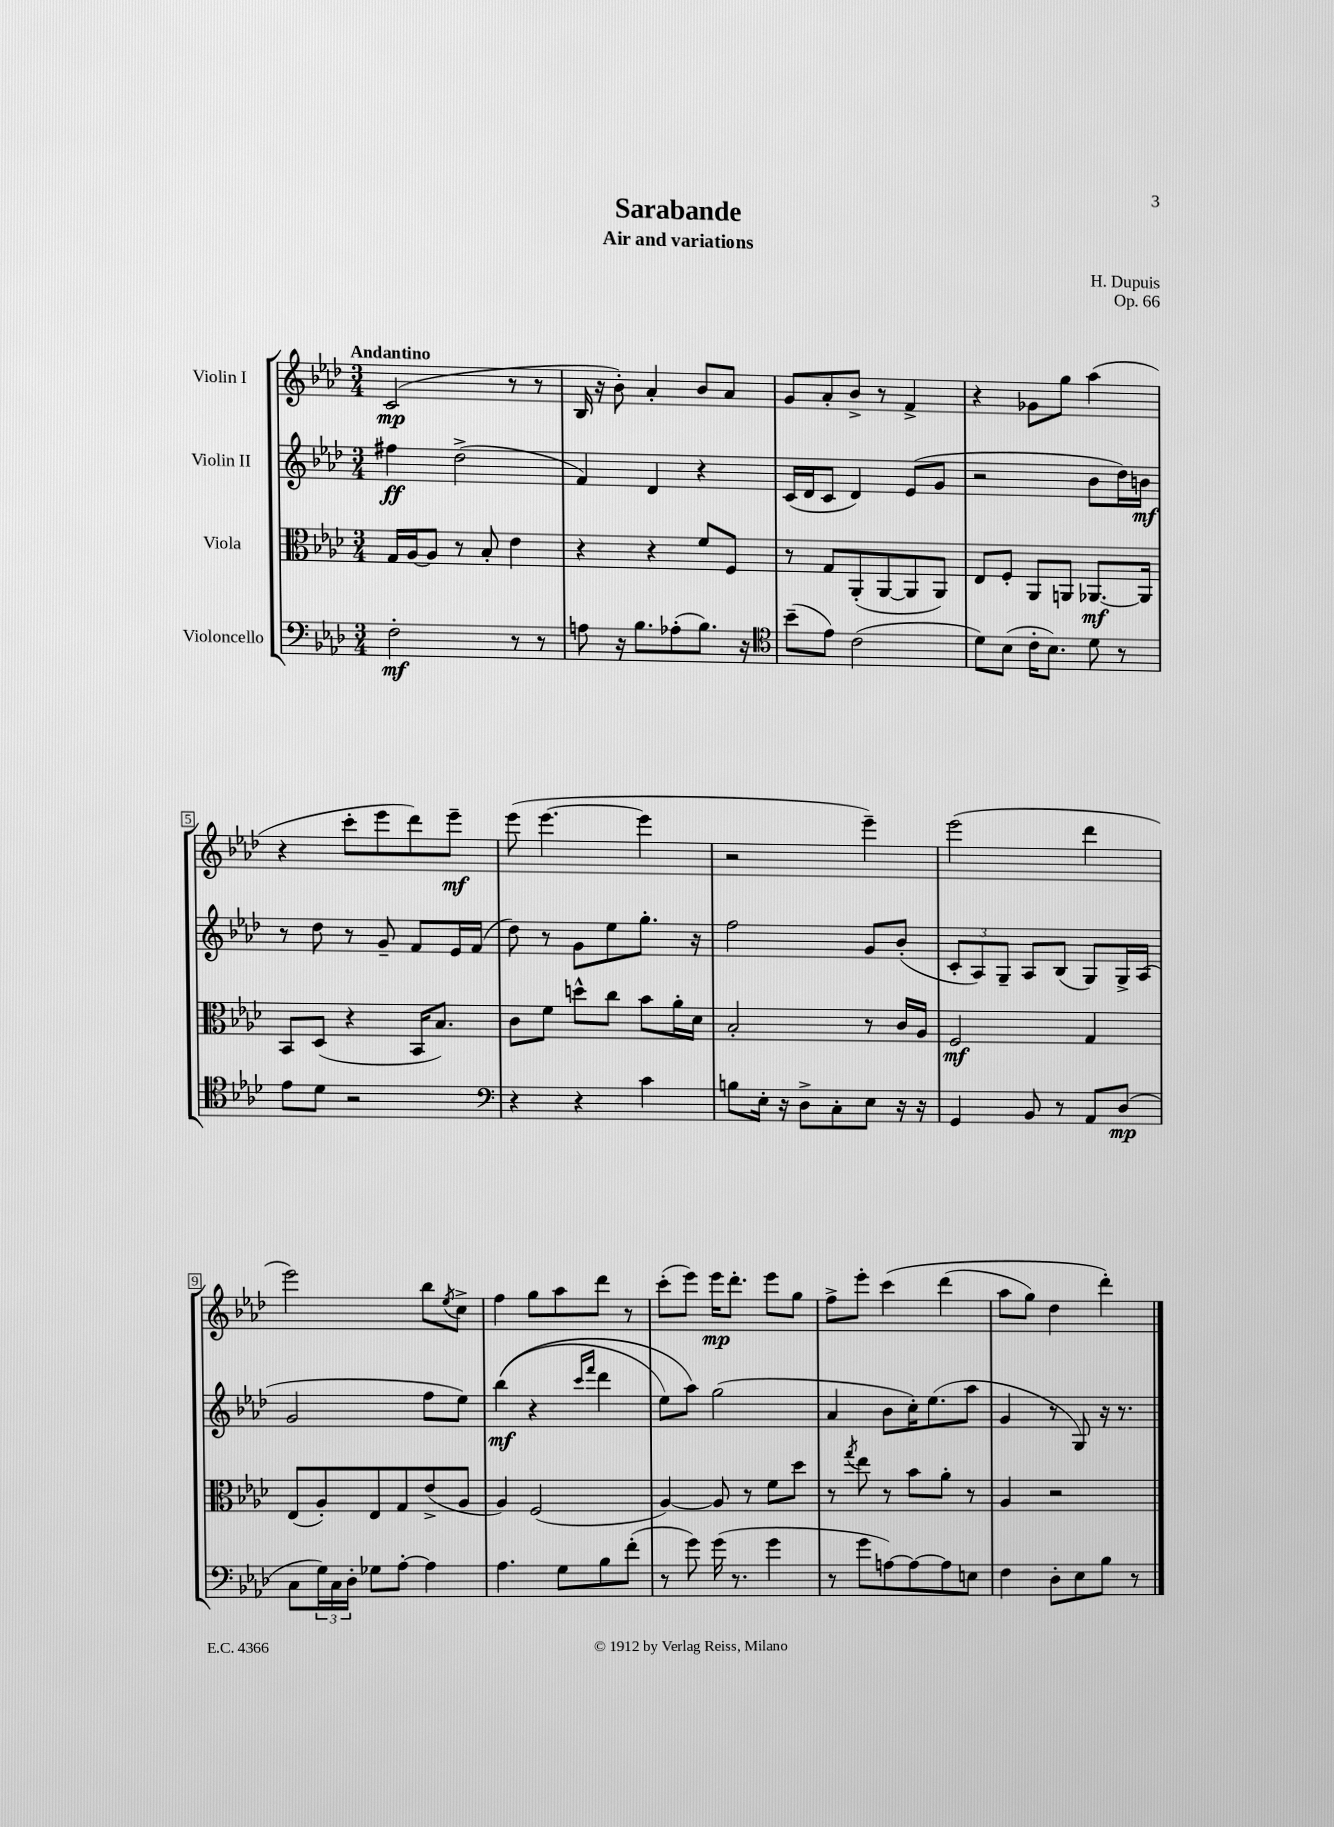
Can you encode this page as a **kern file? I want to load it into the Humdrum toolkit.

**kern	**dynam	**kern	**dynam	**kern	**dynam	**kern	**dynam
*part4	*part4	*part3	*part3	*part2	*part2	*part1	*part1
*staff4	*staff4	*staff3	*staff3	*staff2	*staff2	*staff1	*staff1
*I"Violoncello	*	*I"Viola	*	*I"Violin II	*	*I"Violin I	*
*clefF4	*	*clefC3	*	*clefG2	*	*clefG2	*
*k[b-e-a-d-]	*	*k[b-e-a-d-]	*	*k[b-e-a-d-]	*	*k[b-e-a-d-]	*
*M3/4	*	*M3/4	*	*M3/4	*	*M3/4	*
=1	=1	=1	=1	=1	=1	=1	=1
!	!	!	!	!	!	!LO:TX:a:B:t=Andantino	!
2F'\	mf	16G/LL	.	4ff#X\	ff	(2c/	mp
.	.	[16A-/J	.	.	.	.	.
.	.	8A-/J]	.	.	.	.	.
.	.	8r	.	(2dd-^\	.	.	.
.	.	8B-'/	.	.	.	.	.
8r	.	4e-\	.	.	.	8r	.
8r	.	.	.	.	.	8r	.
=2	=2	=2	=2	=2	=2	=2	=2
8An\	.	4r	.	4f/)	.	16B-/	.
.	.	.	.	.	.	16r	.
16r	.	.	.	.	.	8b-'\)	.
8.B-\L	.	.	.	.	.	.	.
.	.	4r	.	4d-/	.	4a-'/	.
(8A-X'\	.	.	.	.	.	.	.
8.B-\J)	.	8f/L	.	4r	.	8b-/L	.
.	.	8F/J	.	.	.	8a-/J	.
16r	.	.	.	.	.	.	.
=3	=3	=3	=3	=3	=3	=3	=3
*clefC4	*	*	*	*	*	*	*
(8b-~\L	.	8r	.	(16c/LL	.	8g/L	.
.	.	.	.	16d-/J	.	.	.
8e-\J)	.	8G/L	.	8c/J	.	8a-'/	.
(2c\	.	(8AA-'/	.	4d-/)	.	8b-^/J	.
.	.	[8AA-/	.	.	.	8r	.
.	.	8AA-/]	.	(8e-/L	.	4f^/	.
.	.	8AA-/J)	.	8g/J	.	.	.
=4	=4	=4	=4	=4	=4	=4	=4
8d-\L)	.	8E-/L	.	2r	.	4r	.
(8B-\J	.	8F'/J	.	.	.	.	.
16c'\KL	.	8AA-/L	.	.	.	8g-X\L	.
8.B-\J)	.	.	.	.	.	.	.
.	.	8AAn/J	.	.	.	8gg\J	.
8d-\	.	[8.AA-X/L	mf	8b-\L	.	(4aa-\	.
8r	.	.	.	16dd-\L)	.	.	.
.	.	16AA-/Jk]	.	16bn\JJ	mf	.	.
!!LO:LB:g=z
=5	=5	=5	=5	=5	=5	=5	=5
8e-\L	.	8BB-/L	.	8r	.	4r	.
8d-\J	.	(8D-/J	.	8dd-\	.	.	.
2r	.	4r	.	8r	.	8ccc'\L	.
.	.	.	.	8g~/	.	8eee-\	.
.	.	16BB-/KL	.	8f/L	.	8ddd-\)	.
.	.	8.B-/J)	.	.	.	.	.
.	.	.	.	16e-/L	.	8eee-~\J	mf
.	.	.	.	(16f/JJ	.	.	.
=6	=6	=6	=6	=6	=6	=6	=6
*clefF4	*	*	*	*	*	*	*
4r	.	8c\L	.	8dd-\)	.	(8eee-\	.
.	.	8f\J	.	8r	.	[4.eee-\	.
4r	.	8ddn^^\L	.	8g\L	.	.	.
.	.	8cc\J	.	8ee-\	.	.	.
4c\	.	8b-\L	.	8.gg'\J	.	4eee-\]	.
.	.	16a-'\L	.	.	.	.	.
.	.	16d-\JJ	.	16r	.	.	.
=7	=7	=7	=7	=7	=7	=7	=7
8Bn\L	.	2B-'/	.	2ff\	.	2r	.
16E-'\Jk	.	.	.	.	.	.	.
16r	.	.	.	.	.	.	.
8D-^\L	.	.	.	.	.	.	.
8C'\	.	.	.	.	.	.	.
8E-\J	.	8r	.	8g/L	.	4eee-~\)	.
16r	.	16c/LL	.	(8b-'/J	.	.	.
16r	.	16A-/JJ	.	.	.	.	.
=8	=8	=8	=8	=8	=8	=8	=8
4GG/	.	2F/	mf	12c'/L	.	(2eee-\	.
.	.	.	.	12A-/)	.	.	.
.	.	.	.	12G~/J	.	.	.
8BB-/	.	.	.	8A-/L	.	.	.
8r	.	.	.	(8B-/J	.	.	.
8AA-/L	.	4G/	.	8G/L)	.	4ddd-\	.
(8D-/J	mp	.	.	16G^/L	.	.	.
.	.	.	.	(16A-/JJ	.	.	.
!!LO:LB:g=z
=9	=9	=9	=9	=9	=9	=9	=9
8C\L	.	(8E-/L	.	2g/	.	2eee-\)	.
24G\L)	.	8A-'/)	.	.	.	.	.
24C\	.	.	.	.	.	.	.
24D-'\JJ	.	.	.	.	.	.	.
8G-X\L	.	8E-/	.	.	.	.	.
[8A-'\J	.	8G/	.	.	.	.	.
4A-\]	.	(8e-^/	.	8ff\L	.	8bb-\L	.
.	.	.	.	.	.	8qee-/	.
.	.	8A-/J	.	8ee-\J)	.	8cc^\J	.
=10	=10	=10	=10	=10	=10	=10	=10
4.A-\	.	4A-/)	.	((4bb-\	mf	4ff\	.
.	.	(2F/	.	4r	.	8gg\L	.
8G\L	.	.	.	.	.	8aa-\	.
.	.	.	.	16qqccc/LL	.	.	.
.	.	.	.	16qqfff/JJ	.	.	.
8B-\	.	.	.	4ddd-\	.	8ddd-\J	.
(8f'\J	.	.	.	.	.	8r	.
=11	=11	=11	=11	=11	=11	=11	=11
8r	.	[4A-/)	.	8ee-\L)	.	(8ccc'\L	.
8g\)	.	.	.	8aa-\J)	.	8eee-\J)	.
(16g\	.	8A-/]	.	(2gg\	.	16eee-\KL	mp
8.r	.	.	.	.	.	8.ddd-'\J	.
.	.	8r	.	.	.	.	.
4g\	.	8f\L	.	.	.	8eee-\L	.
.	.	8dd-\J	.	.	.	8gg\J	.
=12	=12	=12	=12	=12	=12	=12	=12
8r	.	8r	.	4a-/	.	8ff^\L	.
.	.	8qgg/	.	.	.	.	.
8g\L	.	8ee-\	.	.	.	8eee-'\J	.
[8An\)	.	8r	.	8b-\L	.	(4ccc\	.
8A\_	.	8b-\L	.	16cc'\K)	.	.	.
.	.	.	.	(8.ee-\	.	.	.
8A\]	.	8a-'\J	.	.	.	(4ddd-\	.
8En\J	.	8r	.	8aa-\J	.	.	.
=13	=13	=13	=13	=13	=13	=13	=13
4F\	.	4A-/	.	4g/	.	8aa-\L	.
.	.	.	.	.	.	8gg\J)	.
8D-'\L	.	2r	.	8r	.	4dd-\	.
8E-\	.	.	.	8G/)	.	.	.
8B-\J	.	.	.	16r	.	4ddd-'\)	.
.	.	.	.	8.r	.	.	.
8r	.	.	.	.	.	.	.
==	==	==	==	==	==	==	==
*-	*-	*-	*-	*-	*-	*-	*-
